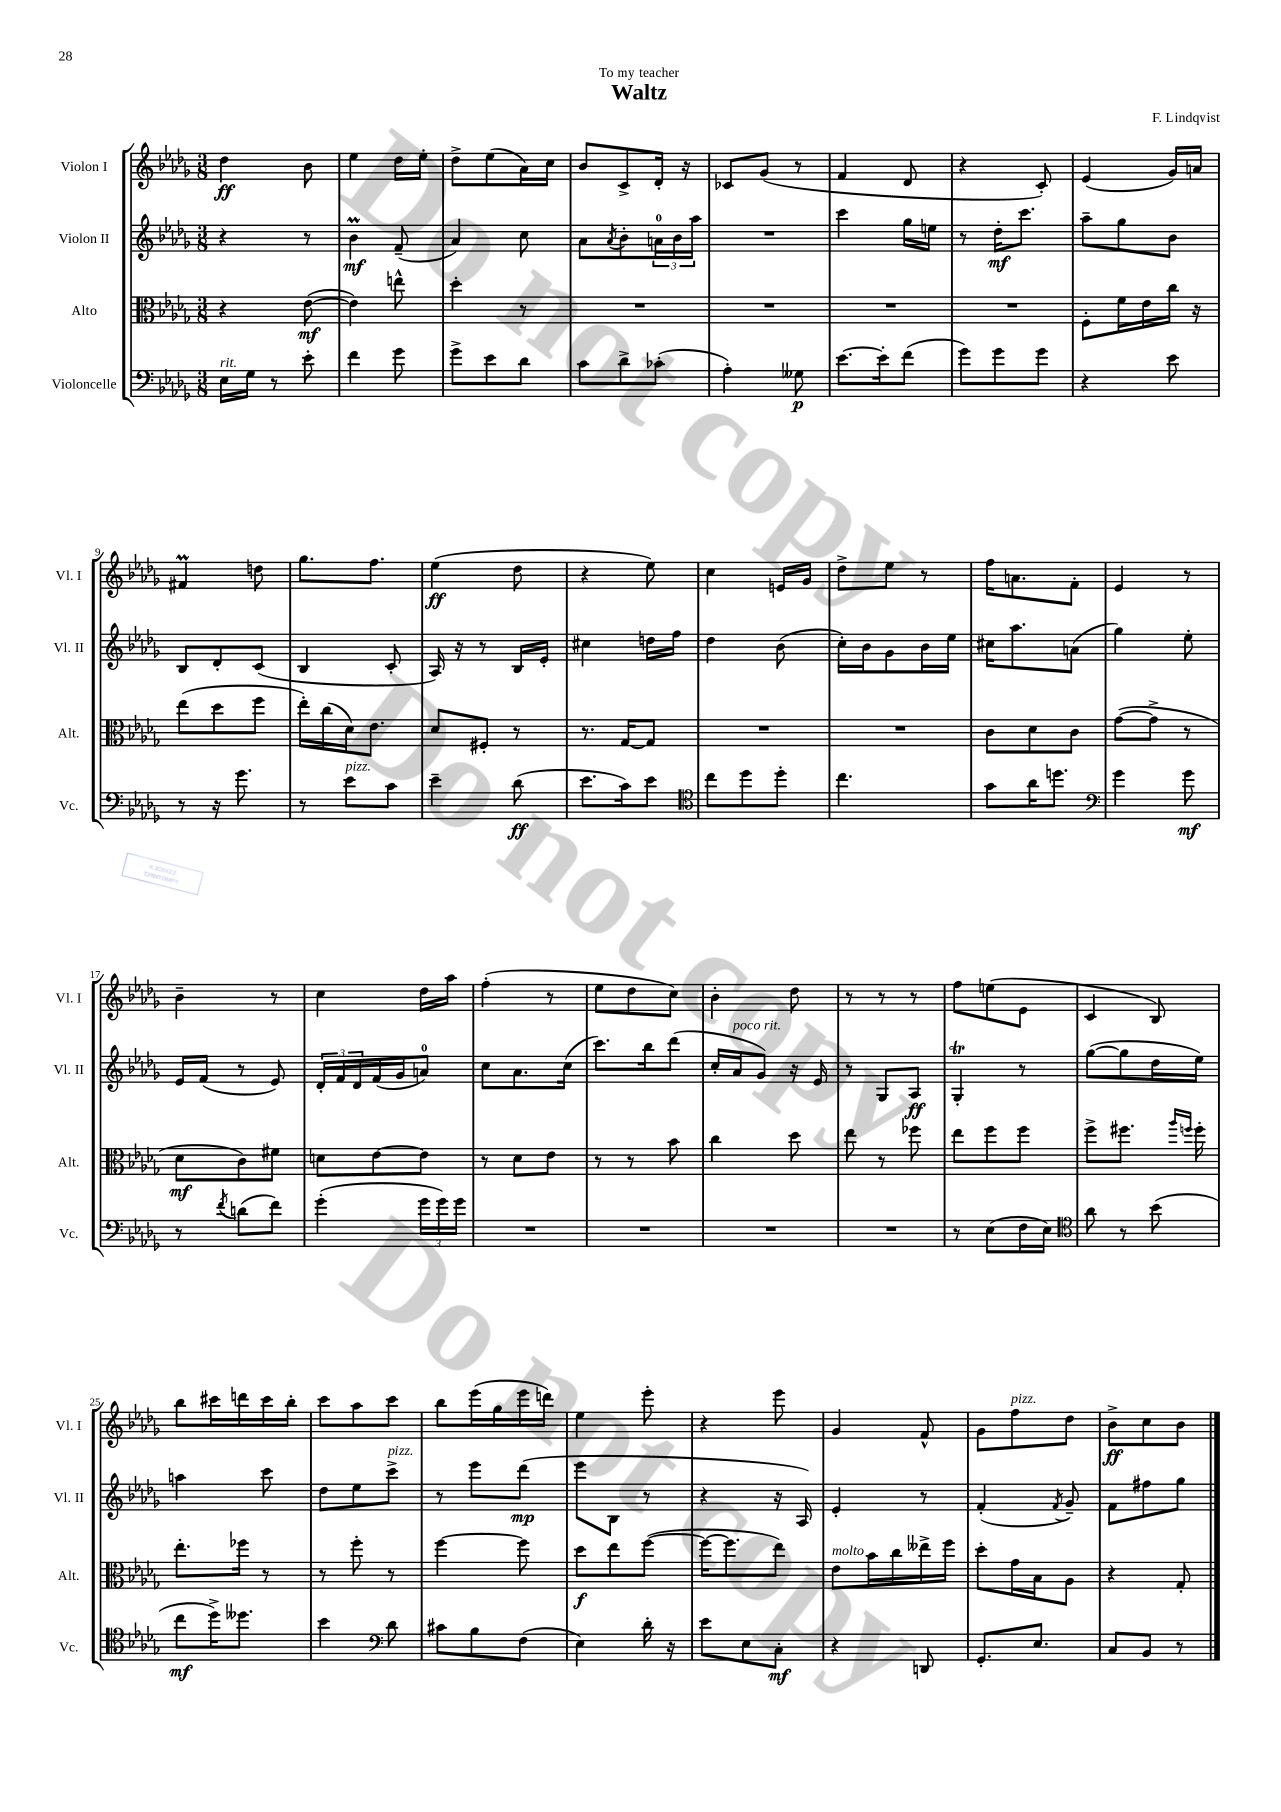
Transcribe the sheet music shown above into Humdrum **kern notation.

**kern	**kern	**kern	**kern
*staff4	*staff3	*staff2	*staff1
*clefF4	*clefC3	*clefG2	*clefG2
*k[b-e-a-d-g-]	*k[b-e-a-d-g-]	*k[b-e-a-d-g-]	*k[b-e-a-d-g-]
*M3/8	*M3/8	*M3/8	*M3/8
16E-	4r	4r	4dd-
16G-	.	.	.
8r	.	.	.
8e-'	([8e-	8r	8b-
=	=	=	=
4f	4e-])	4b-	4ee-
8g-	8ee^^	(8f~	16dd-
.	.	.	16ee-'
=	=	=	=
8g-^	4dd-'	4a-)	8dd-^
8e-	.	.	(8ee-
8d-	8r	8cc	16a-)
.	.	.	16cc
=	=	=	=
8c	4.r	8a-	8b-
.	.	8qa-	.
8d-^	.	8b-'	8c^
(8c-'	.	24a	16d-'
.	.	24b-	.
.	.	.	16r
.	.	24aa-	.
=	=	=	=
4A-')	4.r	4.r	8c-
.	.	.	(8g-
8G--	.	.	8r
=	=	=	=
[8.e-	4.r	4ccc	4f
16e-']	.	.	.
(8f	.	16gg-	8d-
.	.	16ee	.
=	=	=	=
8g-)	4.r	8r	4r
8g-	.	16dd-'	.
.	.	8.ccc	.
8g-	.	.	8c')
=	=	=	=
4r	8F'	8aa-~	(4e-
.	16f	8gg-	.
.	16e-	.	.
8e-	16cc	8b-	16g-)
.	16r	.	16a
=	=	=	=
8r	(8ee-	8B-	4f#
16r	8dd-	8d-'	.
8.g-	.	.	.
.	8ff	(8c	8dd
=	=	=	=
8r	16ee-')	4B-	8.gg-
.	(16cc	.	.
8e-	16d-)	.	.
.	8.e-	.	8.ff
8c	.	8c'	.
=	=	=	=
4e-~	8d-	16A-)	(4ee-
.	.	16r	.
.	8F#'	8r	.
(8d-	8r	16B-	8dd-
.	.	16e-'	.
=	=	=	=
8.e-	8.r	4cc#	4r
16c)	[16G-	.	.
8e-	8G-]	16dd	8ee-)
.	.	16ff	.
=	=	=	=
*clefC4	*	*	*
8cc	4.r	4dd-	4cc
8dd-	.	.	.
8dd-'	.	(8b-	16e
.	.	.	16g-
=	=	=	=
4.cc	4.r	16cc')	8dd-^
.	.	16b-	.
.	.	8g-	8ee-
.	.	16b-	8r
.	.	16ee-	.
=	=	=	=
8g-	8c	16cc#	16ff
.	.	8.aa-	8.a
16a-	8d-	.	.
8.dd	.	.	.
.	8c	(8a	8f'
=	=	=	=
*clefF4	*	*	*
4g-	([8g-	4gg-)	4e-
.	8g-^]	.	.
8g-	8r	8ee-'	8r
=	=	=	=
8r	8d-	16e-	4b-~
.	.	(16f	.
8qf	.	.	.
(8d	8c)	8r	.
8f)	8f#	8e-)	8r
=	=	=	=
(4g-'	8d	24d-'	4cc
.	.	24f	.
.	.	24d-	.
.	[8e-	(16f	.
.	.	16g-	.
24g-	8e-]	8a)	16dd-
24g-)	.	.	.
.	.	.	16aa-
24g-	.	.	.
=	=	=	=
4.r	8r	8cc	(4ff'
.	8d-	8.a-	.
.	8e-	.	8r
.	.	(16cc	.
=	=	=	=
4.r	8r	8.ccc)	8ee-
.	8r	.	8dd-
.	.	16bb-	.
.	8b-	(8ddd-	8cc)
=	=	=	=
4.r	4cc	16cc'	4b-'
.	.	16a-	.
.	.	8g-)	.
.	8dd-	16r	8dd-
.	.	16e-	.
=	=	=	=
4.r	8ee-	8r	8r
.	8r	8G-	8r
.	8ff-	8A-	8r
=	=	=	=
8r	8ee-	4G-'	8ff
(8E-	8ff	.	(8ee
16F	8ff	8r	8e-
16E-)	.	.	.
=	=	=	=
*clefC4	*	*	*
8a-	8ff^	([8gg-	4c
8r	8.ff#	8gg-]	.
(8b-	.	16dd-	8B-)
.	16qqaa-	.	.
.	16qqff	.	.
.	16ff'	16ee-)	.
=	=	=	=
8cc	8.ee-'	4aa	8bb-
16dd-^)	.	.	16ccc#
8.dd--	16ff-	.	16ddd
.	8r	8ccc	16ccc#
.	.	.	16bb-'
=	=	=	=
4b-	8r	8dd-	8ccc
.	8ff'	8ee-	8aa-
*clefF4	*	*	*
8d-	8r	8ccc^	8ccc
=	=	=	=
8c#	[4ff	8r	8bb-
8B-	.	8eee-	(16eee-
.	.	.	16gg-
(8F	8ff]	(8ddd-	16eee-
.	.	.	16ddd)
=	=	=	=
4E-)	8dd-	8eee-	4ee-
.	8ee-	8B-	.
16d-'	([8ff	8r	8eee-'
16r	.	.	.
=	=	=	=
8e-	16ff_	4r	4r
.	8.ff]	.	.
8E-	.	.	.
8C'	8ee-)	16r	8eee-
.	.	16A-)	.
=	=	=	=
4r	8e-	4e-'	4g-
.	16b-	.	.
.	16cc	.	.
8DD	16ee--^	8r	8f^^
.	16ff	.	.
=	=	=	=
8.GG-'	8dd-'	(4f'	8g-
.	16g-	.	8ff
8.E-	16B-	.	.
.	.	8qf	.
.	8A-	8g-~)	8dd-
=	=	=	=
8C	4r	8f	8b-^
8BB-	.	8ff#	8cc
8r	8G-'	8gg-	8b-
==	==	==	==
*-	*-	*-	*-
